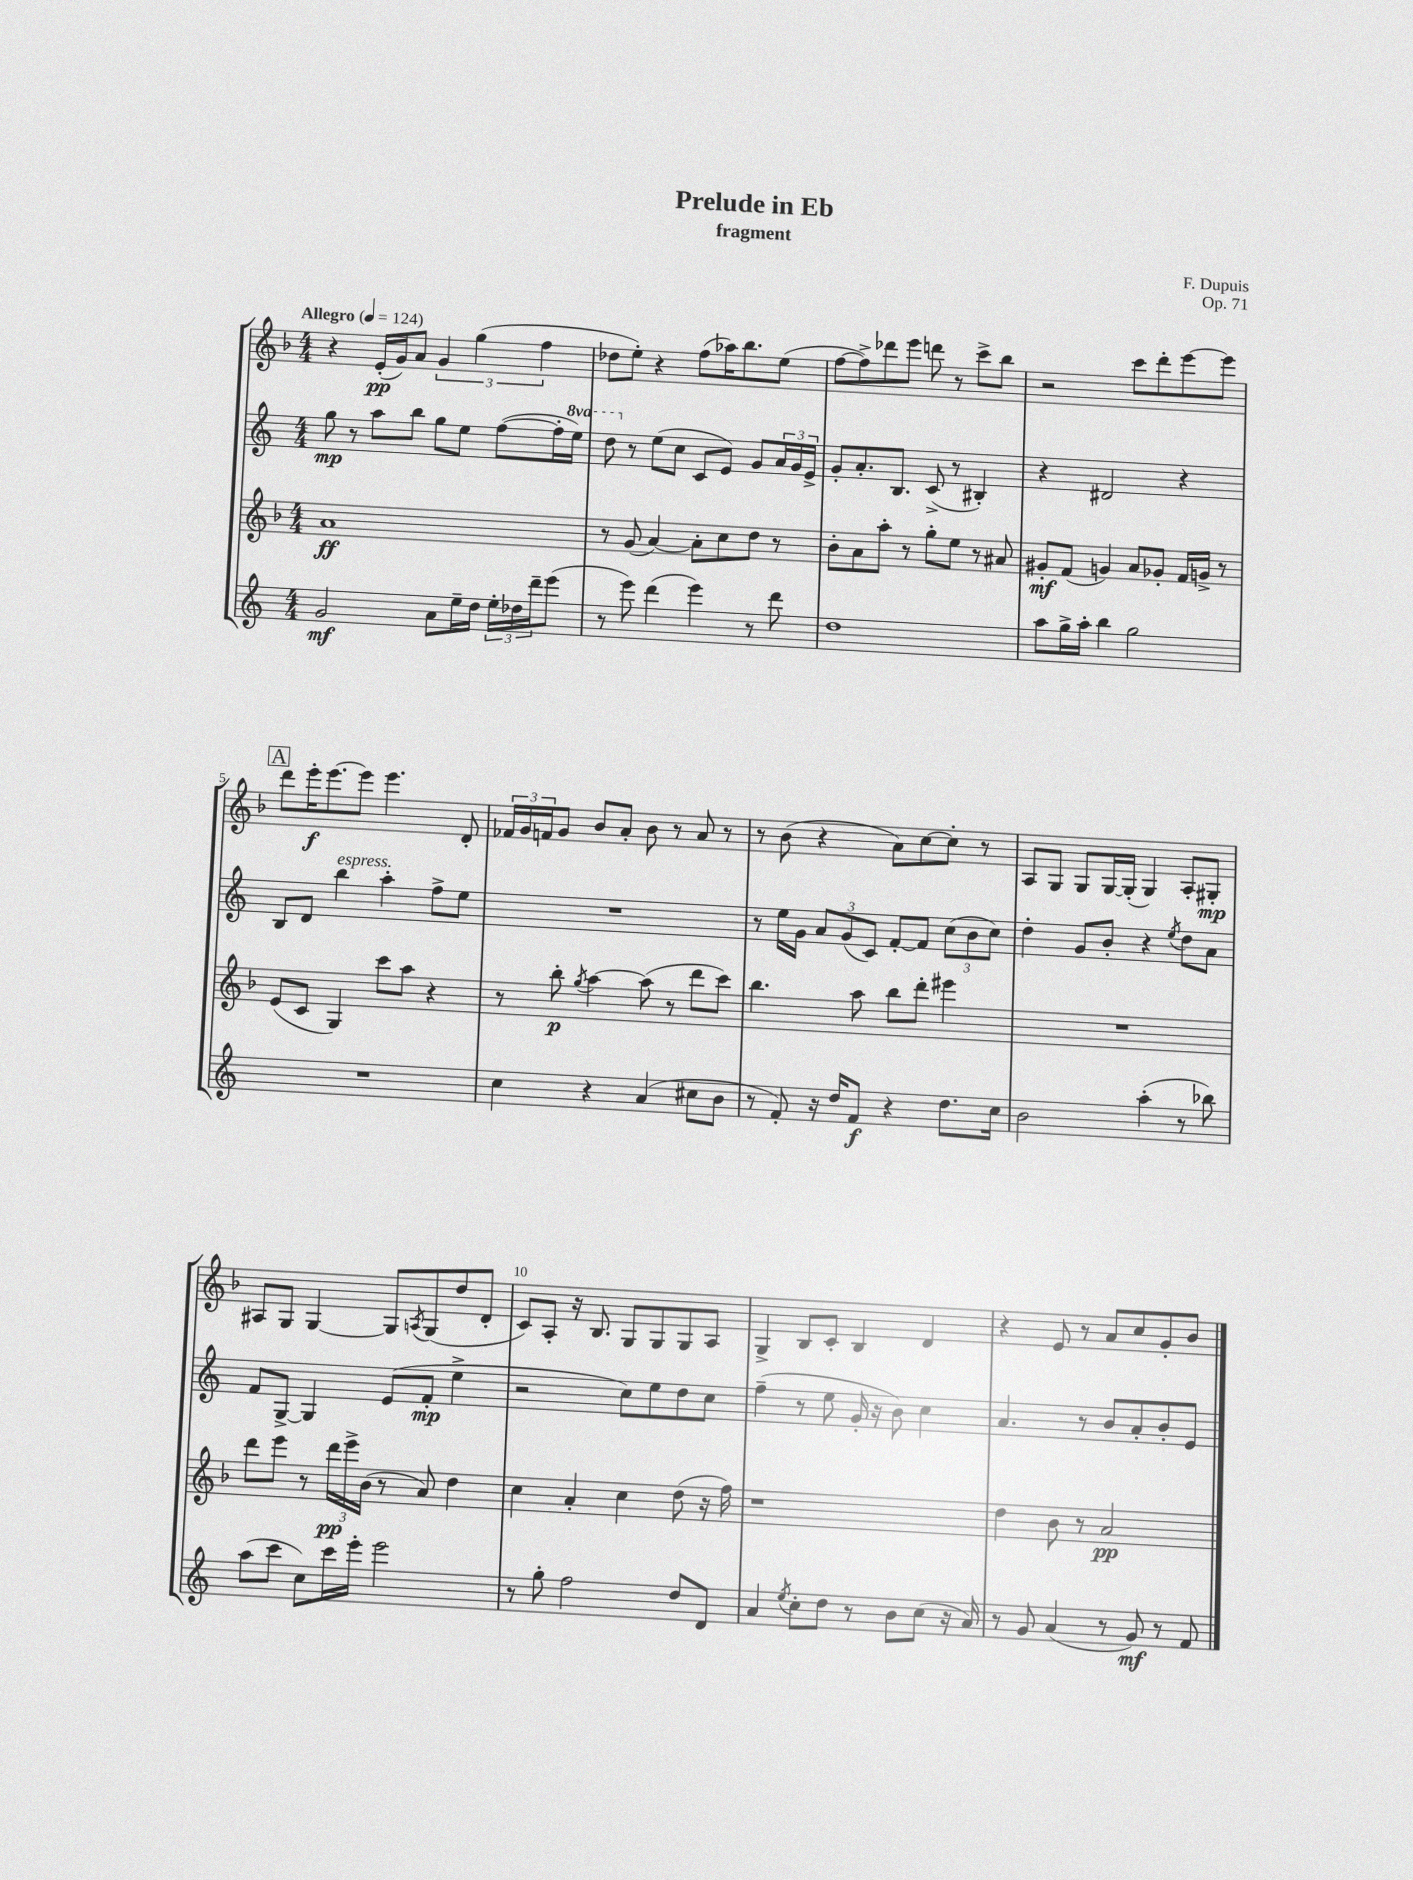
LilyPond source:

\header { title = "Prelude in Eb" composer = "F. Dupuis" subtitle = "fragment" opus = "Op. 71" }
<<
\new StaffGroup <<
\new Staff = "s0" {
    \clef treble \key f \major \numericTimeSignature \time 4/4 \tempo "Allegro" 4 = 124
    r4 e'16-.\pp( g'16) a'8 \tuplet 3/2 { g'4 g''4( f''4 } |
    des''8 e''8-.) r4 f''8( aes''16) bes''8. e''8( |
    f''8~ f''8->) des'''8 e'''8 d'''8 r8 c'''8-> bes''8 |
    r2 c'''8 d'''8-. e'''8~ e'''8 |
    \mark \markup { \box "A" } d'''8 e'''16-.\f e'''8.~ e'''8 e'''4. d'8-. |
    \tuplet 3/2 { fes'16 g'16 f'16 } g'8 bes'8 a'8-. bes'8 r8 a'8 r8 |
    r8 bes'8( r4 a'8) c''8~ c''8-. r8 |
    a8 g8 g8 g16~ g16-.( g4) a8-. gis8-.\mp |
    ais8 g8 g4~ g8 \acciaccatura { a8 } g8( d''8 d'8-. |
    c'8) a8-. r16 bes8. g8 g8 g8 a8 |
    g4-> bes8 c'8-. bes4 d'4 |
    r4 e'8 r8 a'8 c''8 g'8-. bes'8 \bar "|." |
}
\new Staff = "s1" {
    \clef treble \key c \major \numericTimeSignature \time 4/4 \set Staff.ottavationMarkups = #ottavation-simple-ordinals
    g''8\mp r8 a''8 b''8 g''8 e''8 f''8~( f''16-. \ottava #1 e'''16) |
    d'''8 \ottava #0 r8 e''8( c''8 c'8 e'8) g'8 \tuplet 3/2 { a'16 g'16 e'16-> } |
    g'8-. a'8.-. b8. c'8->( r8 bis4-.) |
    r4 dis'2 r4 |
    \mark \markup { \box "A" } b8 d'8 b''4^\markup { \italic "espress." } a''4-. f''8-> e''8 |
    R1 |
    r8 e''16 g'16 \tuplet 3/2 { a'8 g'8( c'8) } f'8~-. f'8 \tuplet 3/2 { c''8( b'8 c''8) } |
    d''4-. g'8 b'8-. r4 \acciaccatura { e''8 } d''8 a'8 |
    f'8 g8~-> g4 e'8( f'8-.\mp e''4-> |
    r2 c''8) e''8 d''8 c''8 |
    f''4--( r8 e''8 g'16-. r16 b'8) c''4 |
    a'4. r8 b'8 a'8-. b'8-. e'8 \bar "|." |
}
\new Staff = "s2" {
    \clef treble \key f \major \numericTimeSignature \time 4/4
    a'1\ff |
    r8 g'8( a'4~) a'8-. c''8 d''8 r8 |
    bes'8-. a'8 a''8-. r8 g''8-. e''8 r8 ais'8 |
    gis'8-.\mf f'8( g'4) a'8 ges'8-. f'16 g'16-> r8 |
    \mark \markup { \box "A" } e'8( c'8 g4) c'''8 a''8 r4 |
    r8 bes''8-.\p \acciaccatura { g''8 } a''4~ a''8( r8 d'''8 c'''8) |
    bes''4. a''8 bes''8 d'''8-. eis'''4 |
    R1 |
    d'''8 e'''8 r8 \tuplet 3/2 { d'''16\pp e'''16-> bes'16( } r8 a'8) d''4 |
    c''4 a'4-. c''4 d''8( r16 f''16) |
    r1 |
    d''4 bes'8 r8 a'2\pp \bar "|." |
}
\new Staff = "s3" {
    \clef treble \key c \major \numericTimeSignature \time 4/4
    g'2\mf a'8 e''16-- d''16 \tuplet 3/2 { e''16-. des''16 d'''16-- } e'''8( |
    r8 e'''8) d'''4( e'''4) r8 d'''8 |
    d''1 |
    a''8 g''16-> a''16-. b''4 g''2 |
    \mark \markup { \box "A" } R1 |
    c''4 r4 a'4( cis''8 b'8 |
    r8 f'8-.) r16 d''16 f'8\f r4 d''8. c''16 |
    b'2 a''4-.( r8 bes''8) |
    a''8( c'''8 c''8) c'''16 e'''16-. e'''2 |
    r8 g''8-. f''2 d''8 d'8 |
    a'4 \acciaccatura { e''8 } c''8-. d''8 r8 b'8 c''8( r16 a'16) |
    r8 g'8 a'4( r8 g'8\mf) r8 f'8 \bar "|." |
}
>>
>>
\layout { \context { \Score \override BarNumber.break-visibility = ##(#f #t #t) barNumberVisibility = #(every-nth-bar-number-visible 5) } }
